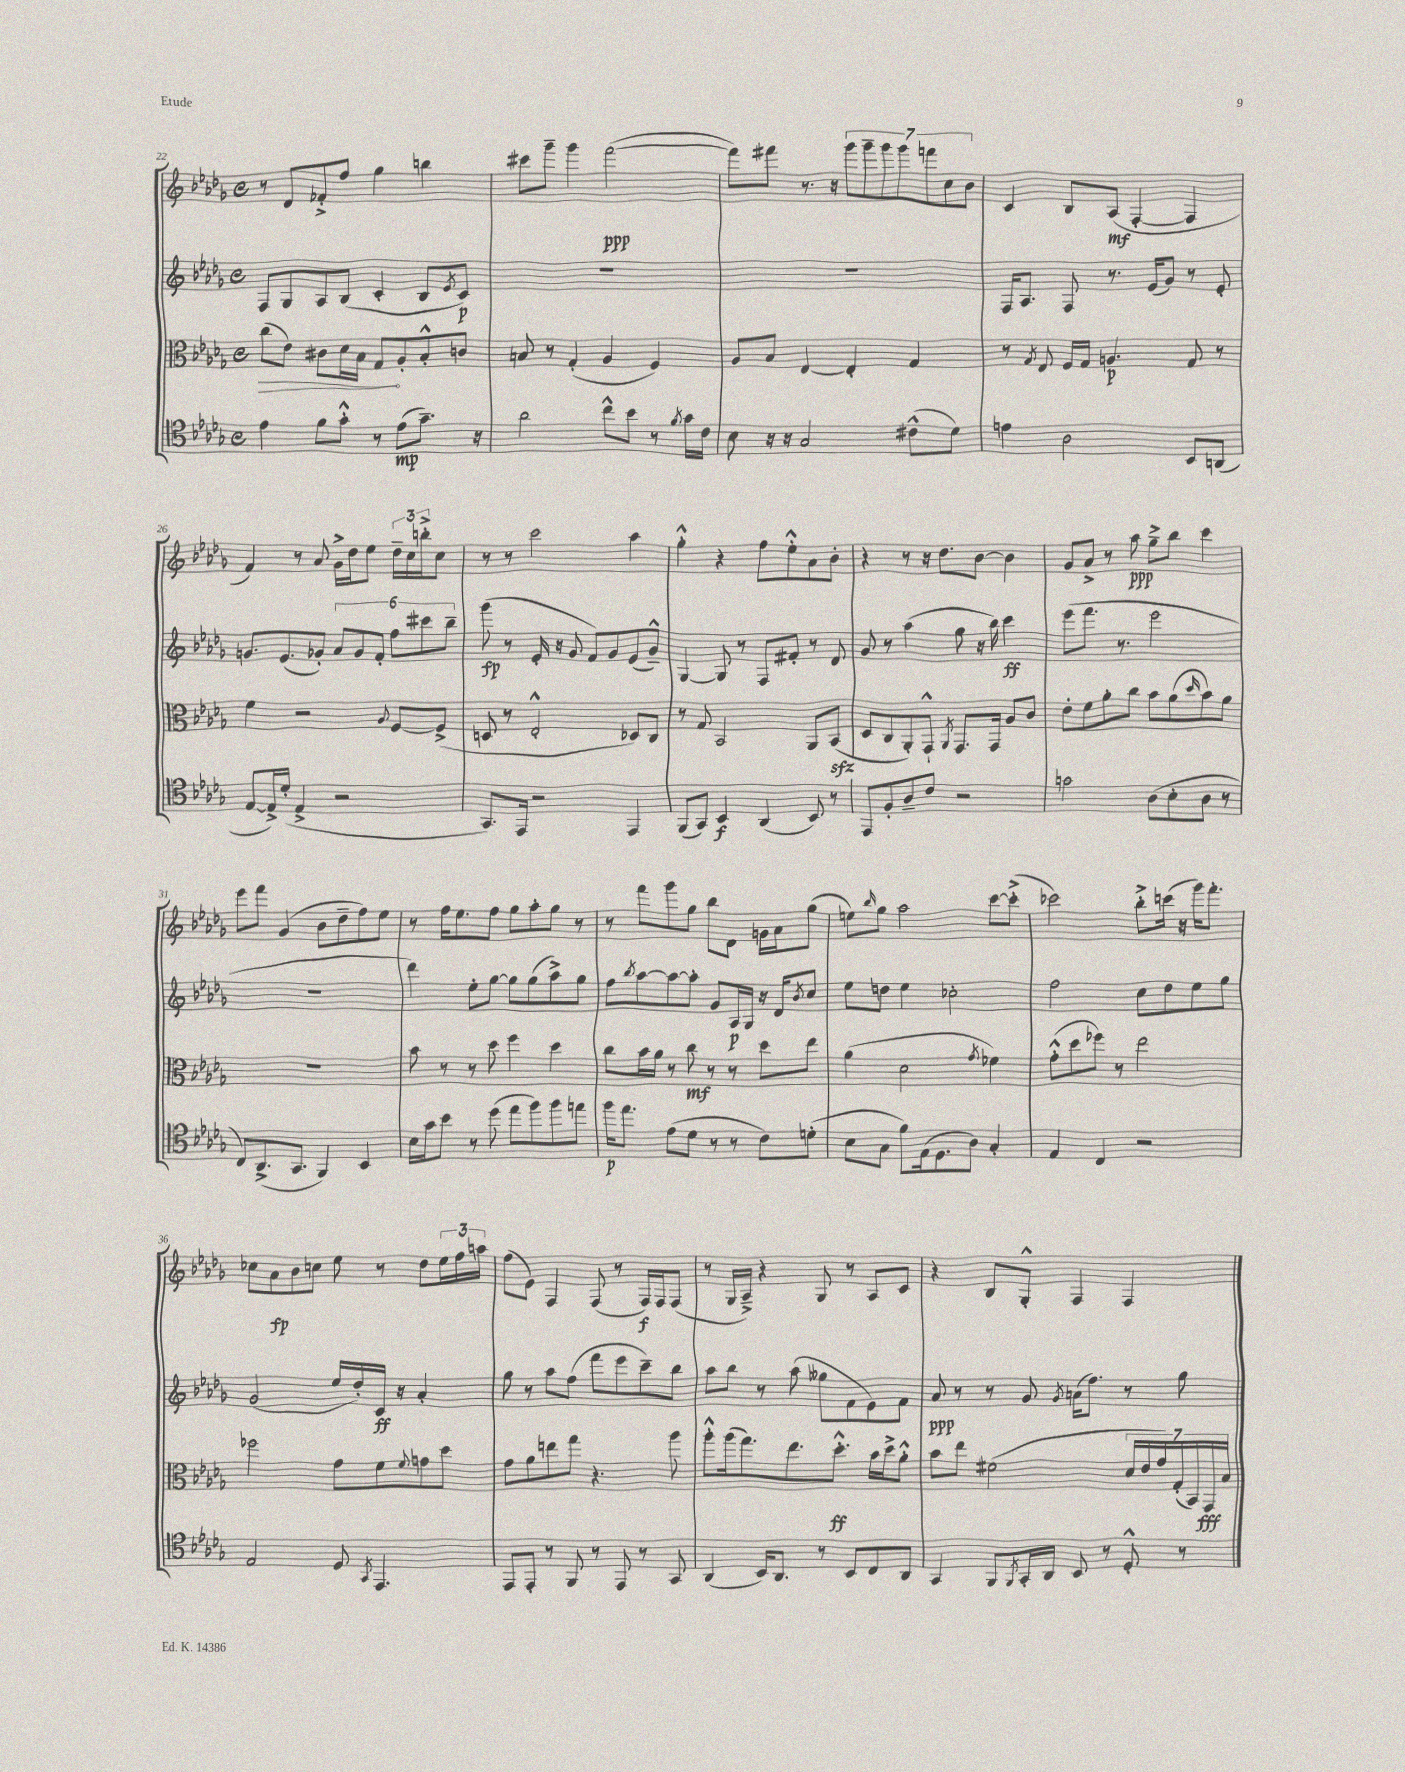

**kern	**kern	**kern	**kern
*staff4	*staff3	*staff2	*staff1
*clefC4	*clefC3	*clefG2	*clefG2
*k[b-e-a-d-g-]	*k[b-e-a-d-g-]	*k[b-e-a-d-g-]	*k[b-e-a-d-g-]
*M4/4	*M4/4	*M4/4	*M4/4
*met(c)	*met(c)	*met(c)	*met(c)
4e-	(8cc	8F	8r
.	8e-)	8G-	8d-
8f	8c#	8A-	8f-'^
8g-'^^	16d-	(8B-	8ff
.	16B-	.	.
8r	8G-	4c'	4gg-
(8e-	8A-'	.	.
8.g-~)	8B-'^^	8B-	4bb
.	.	8qe-	.
.	8c	8c)	.
16r	.	.	.
=	=	=	=
2a-	8B	1r	8ccc#
.	8r	.	8ggg-~
.	(4G-'	.	4ggg-
8cc^^	4A-	.	([2fff
8b-	.	.	.
8r	4F)	.	.
8qf	.	.	.
16g-	.	.	.
16c	.	.	.
=	=	=	=
8B-	8A-	1r	8fff])
16r	8B-	.	8fff#
16r	.	.	.
2G-	[4E-	.	8.r
.	.	.	16r
.	4E-']	.	14ggg-
.	.	.	14ggg-~
.	.	.	14ggg-
.	.	.	14ggg-
(8c#^^	4G-	.	.
.	.	.	14fff
.	.	.	14cc
8d-)	.	.	.
.	.	.	14b-
=	=	=	=
4e	8r	16F	4c
.	.	8.A-	.
.	8qG-	.	.
.	8E-	.	.
2A-	16F	8F	8B-
.	16G-	.	.
.	4.A	8.r	(8A-
.	.	.	[4F'
.	.	(16e-	.
.	.	8g-)	.
8BB-	8G-	8r	4F]
(8AA	8r	8e-'	.
=	=	=	=
[8E-	4f	8.g	4f)
16E-^])	.	.	.
(16d-'	.	(8.e-	.
4E-^	2r	.	8r
.	.	8g-')	8a-
2r	.	12a-	16g-^
.	.	.	16dd-
.	.	12g-	.
.	.	.	8ee-
.	.	12f'	.
.	8qqA-	.	.
.	[8F	12ff	24dd-~
.	.	.	24cc
.	.	12ccc#	24bb'^
.	(8F^]	.	8cc
.	.	12bb-~	.
=	=	=	=
8.GG-)	8D	(8ggg-	8r
.	8r	8r	8r
16EE-	.	.	.
2r	2E-'^^	16e-'	2ccc
.	.	16r	.
.	.	8g-	.
.	.	8f)	.
.	.	8g-	.
4EE-	8D-)	(8e-	4aa-
.	8C	8g-~^^)	.
=	=	=	=
(8FF	8r	[4G-	4gg-'^^
8GG-)	8G-	.	.
4BB-	2BB-	8G-]	4r
.	.	8r	.
(4AA-	.	8F	8ff
.	.	8f#'	8ee-'^^
8BB-)	8AA-	8r	8a-
8r	(8BB-	8d-	8b-'
=	=	=	=
8EE-	8D-	8g-	4r
8F'	8C	8r	.
8A-~	8AA-')	(4aa-	8r
8c	8GG-`^^	.	16r
.	.	.	8.dd-
.	8qAA-	.	.
2r	8.GG-	8gg-	.
.	.	16r	[8b-
.	16GG-	16bb-)	.
.	8A-	4ccc	4b-]
.	8c	.	.
=	=	=	=
2g	8e-'	(8eee-	8g-
.	8f	8.fff	8a-^
.	8a-'	.	8r
.	.	8.r	.
.	8cc	.	8aa-
(8A-	8b-	2eee-	8gg-~^
8B-'	(8a-	.	8bb-
.	16qqdd-	.	.
8A-	8b-)	.	4ccc
8r	8a-	.	.
=	=	=	=
8C)	1r	1r	8eee-
(8.AA-^	.	.	8fff
.	.	.	(4g-
8.GG-	.	.	.
4FF)	.	.	8b-
.	.	.	8dd-~
4BB-	.	.	8ff)
.	.	.	8ee-
=	=	=	=
16B-	8b-	4ddd-)	8r
16g-	.	.	.
8b-	8r	.	16ff
.	.	.	8.ee-
8r	8r	8ee-'	.
(8dd-	8dd-	[8gg-	8ff
8ee-	4ff	8gg-]	8gg-
8ff)	.	(8gg-	8aa-'
8ff	4dd-	8aa-^)	8gg-
8ee	.	8gg-	8r
=	=	=	=
16ff	8cc	8ff	8r
8.ee-	.	.	.
.	.	8qbb-	.
.	16b-	[8aa-	8fff
.	16a-	.	.
(8e-	8r	8aa-_	8ggg-
8d-	8cc	8aa-']	8gg-
8r	8r	8g-	8bb-
8r	8r	16A-	8d-
.	.	16G-	.
8c)	8dd-	16r	16g
.	.	16d-	16a-
.	.	8qb-	.
(8d'	8ee-	8cc	(8gg-
=	=	=	=
8B-	(4a-	8ee-	8ee)
.	.	.	16qqbb-
8G-	.	8dd	8gg-
8f)	2d-	4ee-	2aa-
(16E-	.	.	.
8.D-	.	.	.
.	.	2cc-'	.
8A-)	.	.	.
.	8qg-	.	.
4G-'	4f-)	.	[8ccc
.	.	.	(8ccc'^]
=	=	=	=
4E-	(8g-'^^	2ff	2ccc-)
.	8dd-	.	.
4C	8ff-)	.	.
.	8r	.	.
2r	2ee-	8cc	8bb-'^
.	.	8dd-	(16ccc
.	.	.	16r
.	.	8ee-	16ggg-)
.	.	.	8.fff'
.	.	8gg-	.
=	=	=	=
2E-	2ff-	(2g-	8cc-
.	.	.	8a-
.	.	.	8b-
.	.	.	8cc
8D-	8g-	16ee-	8ee-
.	.	16dd-')	.
8qGG-	.	.	.
4.EE-	8f	16c	8r
.	.	16r	.
.	8qqf	.	.
.	8g	4a-'	8dd-
.	8dd-	.	24ee-
.	.	.	24ff
.	.	.	24aa
=	=	=	=
8EE-	8g-	8gg-	(8ff
8EE-'	8a-	8r	8e-)
8r	8ee	8aa-	4F
8FF	8gg-	(8ff	.
8r	4.r	8fff	(8F
8EE-	.	8eee-	8r
8r	.	8ccc~)	16F)
.	.	.	16F
8GG-	8aa-	8bb-	(8F
=	=	=	=
(4AA-	8aa-'^^	8aa-	8r
.	(16aa-	8bb-	16G-
.	8.gg-)	.	16A-~^)
16BB-)	.	8r	4r
8.AA-	.	.	.
.	8.ee-	(8aa-	.
8r	.	8gg--	8G-
.	8.dd-'^^	.	.
8BB-	.	8f	8r
8C	16b-	8e-)	8A-
.	16dd-^	.	.
8AA-	8a-'^^	8f	8c
=	=	=	=
4GG-	8b-	8a-	4r
.	8ee-	8r	.
8FF	(2f#	8r	8B-
8qFF	.	.	.
16GG-'	.	8g-	8G-'^^
16AA-	.	.	.
.	.	8qg-	.
8BB-	.	(16a	4F
.	.	8.ff)	.
8r	.	.	.
8D-'^^	28d-	8r	4F
.	28e-	.	.
.	28g-)	.	.
.	(28G-'	.	.
8r	.	8gg-	.
.	28BB-)	.	.
.	28GG-	.	.
.	28B-	.	.
==	==	==	==
*-	*-	*-	*-
